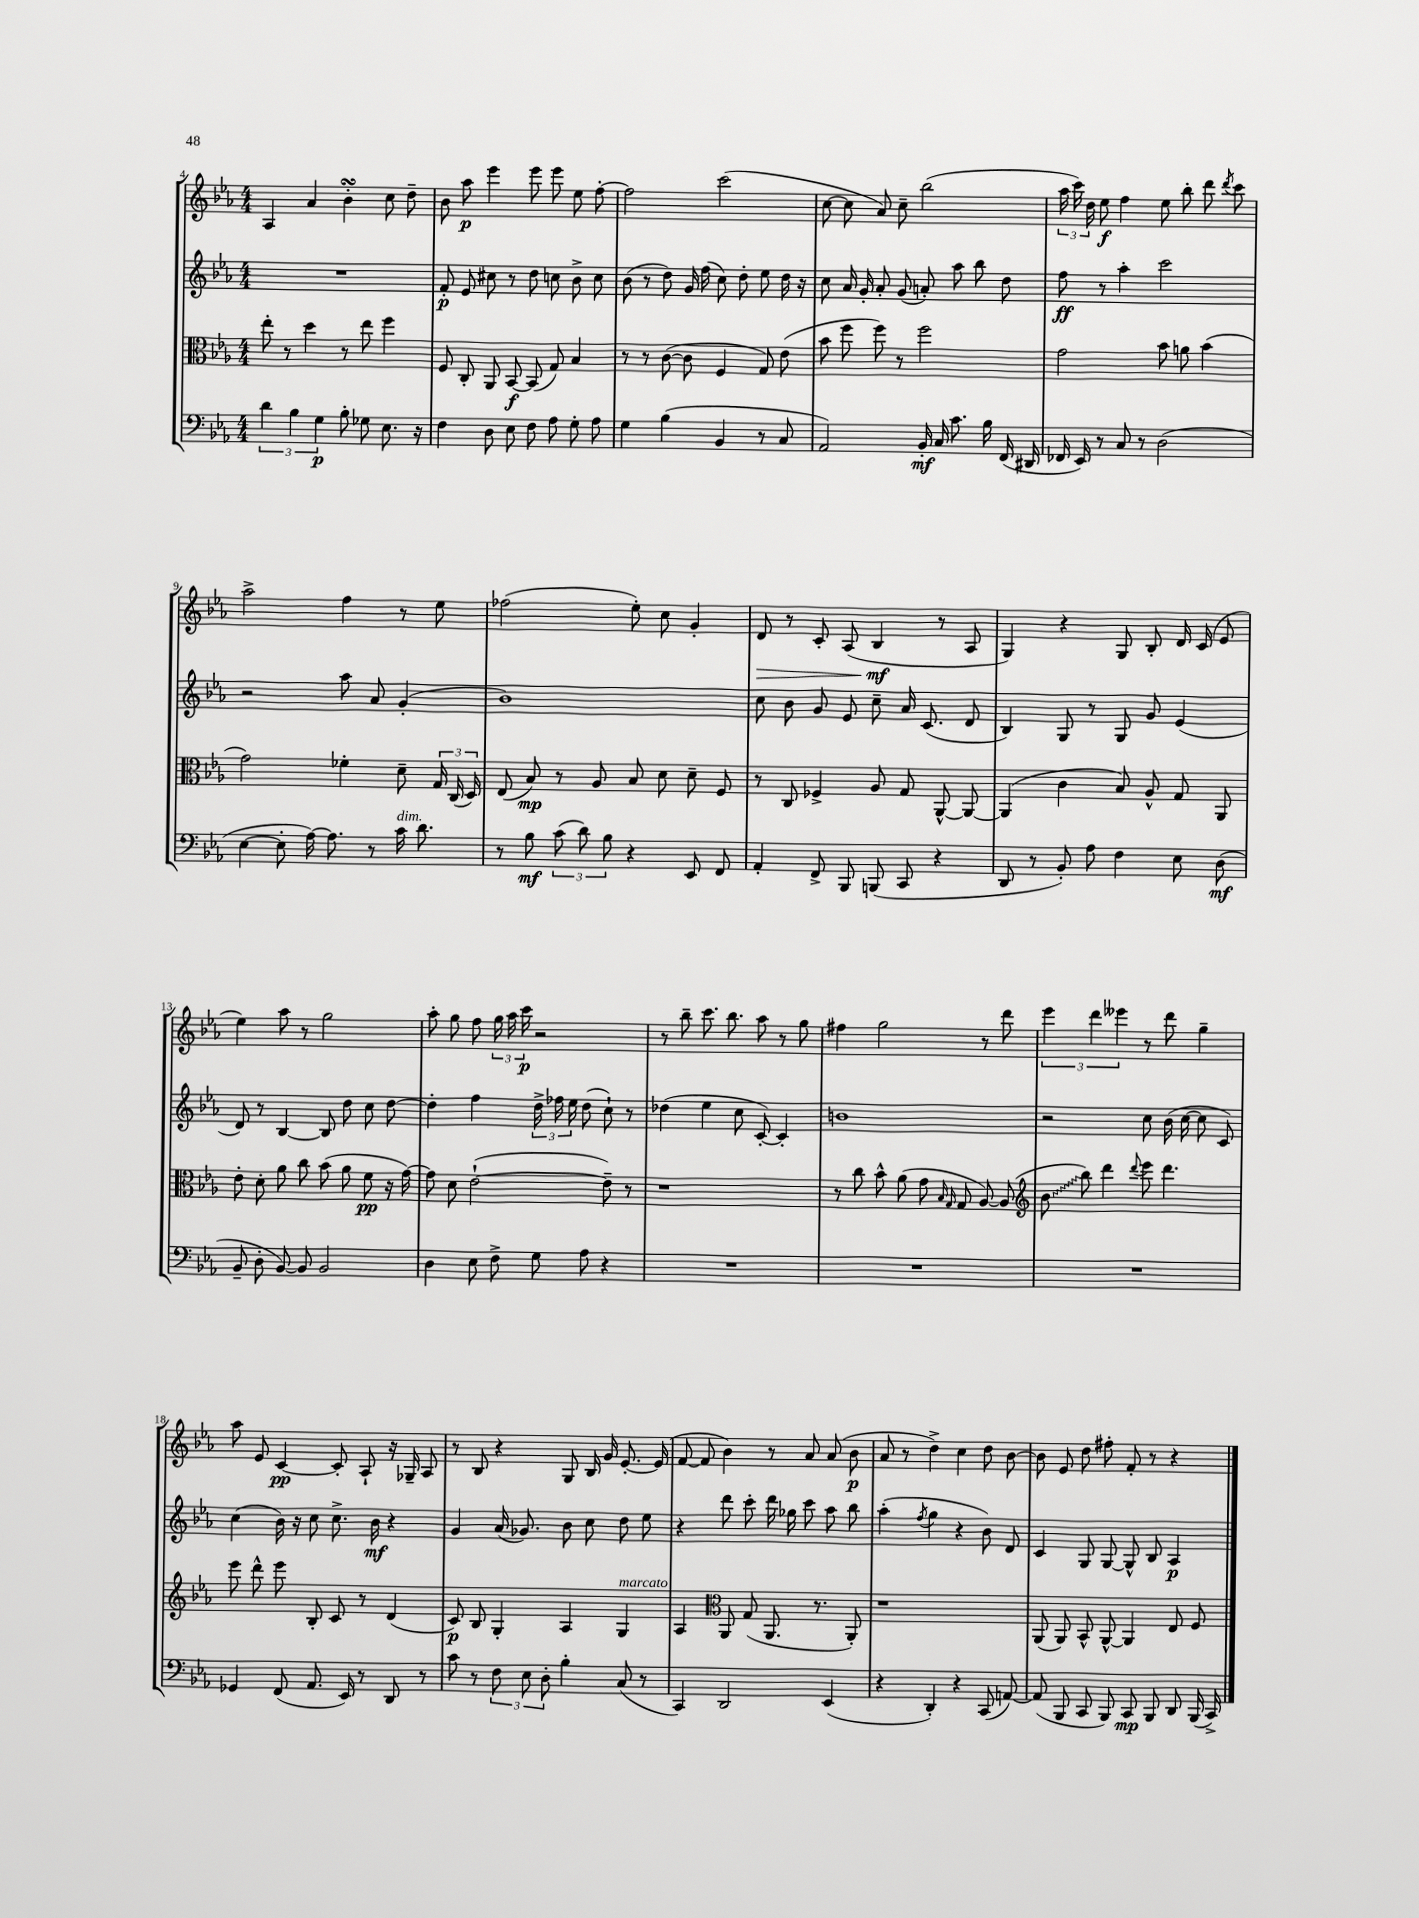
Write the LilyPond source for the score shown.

<<
\new StaffGroup <<
\new Staff = "s0" {
    \clef treble \key ees \major \numericTimeSignature \time 4/4
    \autoBeamOff aes4 aes'4 bes'4-.\turn c''8 d''8-- |
    bes'8 aes''8\p ees'''4 ees'''8 ees'''8 ees''8 f''8~-. |
    f''2 c'''2( |
    c''8~ c''8 aes'8) c''8-- bes''2( |
    \tuplet 3/2 { aes''16 c'''16) d''16 } ees''8\f f''4 ees''8 bes''8-. d'''8 \acciaccatura { d'''8 } c'''8 |
    aes''2-> f''4 r8 ees''8 |
    fes''2( ees''8-.) c''8 g'4-. |
    d'8\> r8 c'8-. aes8( bes4\mf\! r8 aes8 |
    g4) r4 g8 bes8-. d'16 c'16( ees'8 |
    ees''4) aes''8 r8 g''2 |
    aes''8-. g''8 f''8 \tuplet 3/2 { g''16 aes''16 c'''16\p } r2 |
    r8 bes''8-- c'''8. bes''8. aes''8 r8 g''8 |
    fis''4 g''2 r8 d'''8 |
    \tuplet 3/2 { ees'''4 d'''4 eeses'''4 } r8 d'''8 g''4-- |
    aes''8 ees'8 c'4~\pp c'8-. aes8-! r16 ges16-- aes8 |
    r8 bes8 r4 g8 bes16 g'16 ees'8.~-. ees'16( |
    f'8~ f'8 bes'4) r8 aes'8 aes'8( bes'8\p |
    aes'8 r8 d''4->) c''4 d''8 bes'8~ |
    bes'8 ees'8 d''8 fis''8-. f'8-. r8 r4 \bar "|." |
}
\new Staff = "s1" {
    \clef treble \key ees \major \numericTimeSignature \time 4/4
    \autoBeamOff R1 |
    f'8-.\p ees'8 cis''8 r8 d''8 c''8 bes'8-> c''8 |
    bes'8( r8 d''8) g'16 f''16( c''8) d''8-. ees''8 d''16 r16 |
    c''8 aes'16 g'16-. aes'8-. g'8( a'8-.) aes''8 bes''8 d''8 |
    f''8\ff r8 aes''4-. c'''2 |
    r2 aes''8 aes'8 g'4-.( |
    bes'1) |
    c''8 bes'8 g'8 ees'8 c''8-- aes'16 c'8.( d'8 |
    bes4) g8 r8 g8 g'8 ees'4( |
    d'8) r8 bes4~ bes8 d''8 c''8 d''8~ |
    d''4-. f''4 \tuplet 3/2 { d''16-> fes''16 ees''16 } d''8( c''8-!) r8 |
    des''4( ees''4 c''8 c'8~-.) c'4-. |
    b'1 |
    r2 c''8 bes'16( c''16~ c''8 c'8) |
    c''4( bes'16) r16 c''8 c''8.-> bes'16\mf r4 |
    g'4 aes'16( ges'8.) bes'8 c''8 d''8 ees''8 |
    r4 d'''8 c'''8-. d'''16 ges''16 c'''8 aes''8 bes''8 |
    aes''4-.( \acciaccatura { f''8 } g''4 r4 bes'8) d'8 |
    c'4 g8 g8~ g8-^ bes8 aes4\p \bar "|." |
}
\new Staff = "s2" {
    \clef alto \key ees \major \numericTimeSignature \time 4/4
    \autoBeamOff ees''8-. r8 d''4 r8 ees''8 f''4 |
    f8 c8-. aes,8 bes,8~\f bes,8( g8) bes4 |
    r8 r8 c'8~( c'8 f4 g8) ees'8( |
    bes'8 f''8 f''8) r8 f''2 |
    g'2 bes'8 a'8 bes'4( |
    g'2) fes'4-. d'8-- \tuplet 3/2 { g16 c16( d16) } |
    ees8( bes8\mp) r8 aes8 bes8 d'8 d'8-- f8 |
    r8 c8 fes4-> aes8 g8 aes,8~-^ aes,8~ |
    aes,4( c'4 bes8) aes8-^ g8 aes,8 |
    ees'8-. d'8-. aes'8 c''8 bes'8( aes'8 f'8\pp r16 g'16~) |
    g'8 d'8 ees'2~-!( ees'8--) r8 |
    r1 |
    r8 c''8 bes'8-^ aes'8( g'8 \grace { bes16 g16 } g8 aes8~) aes8( |
    \clef treble \once \override Glissando.style = #'zigzag bes'8\glissando bes''8) d'''4 \appoggiatura { d'''8 } ees'''8 d'''4. |
    ees'''8 d'''8-^ ees'''8 bes8-. c'8 r8 d'4( |
    c'8\p) bes8 g4-. aes4 g4^\markup { \italic "marcato" } |
    aes4 \clef alto aes,8 g8( aes,8. r8. aes,8-.) |
    r1 |
    aes,8( aes,8) bes,8-^ aes,8~-^ aes,4 ees8 f8 \bar "|." |
}
\new Staff = "s3" {
    \clef bass \key ees \major \numericTimeSignature \time 4/4
    \autoBeamOff \tuplet 3/2 { d'4 bes4 g4\p } bes8-. ges8 ees8. r16 |
    f4 d8 ees8 f8 aes8 g8-. aes8 |
    g4 bes4( bes,4 r8 c8 |
    aes,2) bes,16-.\mf c16 c'8. bes16 f,16( dis,16 |
    fes,16 ees,16) r8 c8 r8 d2( |
    ees4~ ees8-. aes16~) aes8. r8 c'16^\markup { \italic "dim." } d'8. |
    r8 bes8\mf \tuplet 3/2 { c'8( d'8) bes8 } r4 ees,8 f,8 |
    aes,4-. f,8-> bes,,8 b,,8( c,8 r4 |
    d,8 r8 bes,8-.) aes8 f4 ees8 d8\mf( |
    bes,8-- d8-. bes,8~) bes,8 bes,2 |
    d4 ees8 f8-> g8 aes8 r4 |
    R1 |
    R1 |
    R1 |
    ges,4 f,8( aes,8. ees,16) r8 d,8 r8 |
    c'8 r8 \tuplet 3/2 { f8 ees8 d8-. } bes4-. c8( r8 |
    c,4) d,2 ees,4( |
    r4 d,4-.) r4 c,8( a,8~) |
    a,8( bes,,8 c,8 bes,,8) c,8\mp bes,,8 d,8 bes,,16( c,16->) \bar "|." |
}
>>
>>
\layout { \context { \Score currentBarNumber = #4 } }
